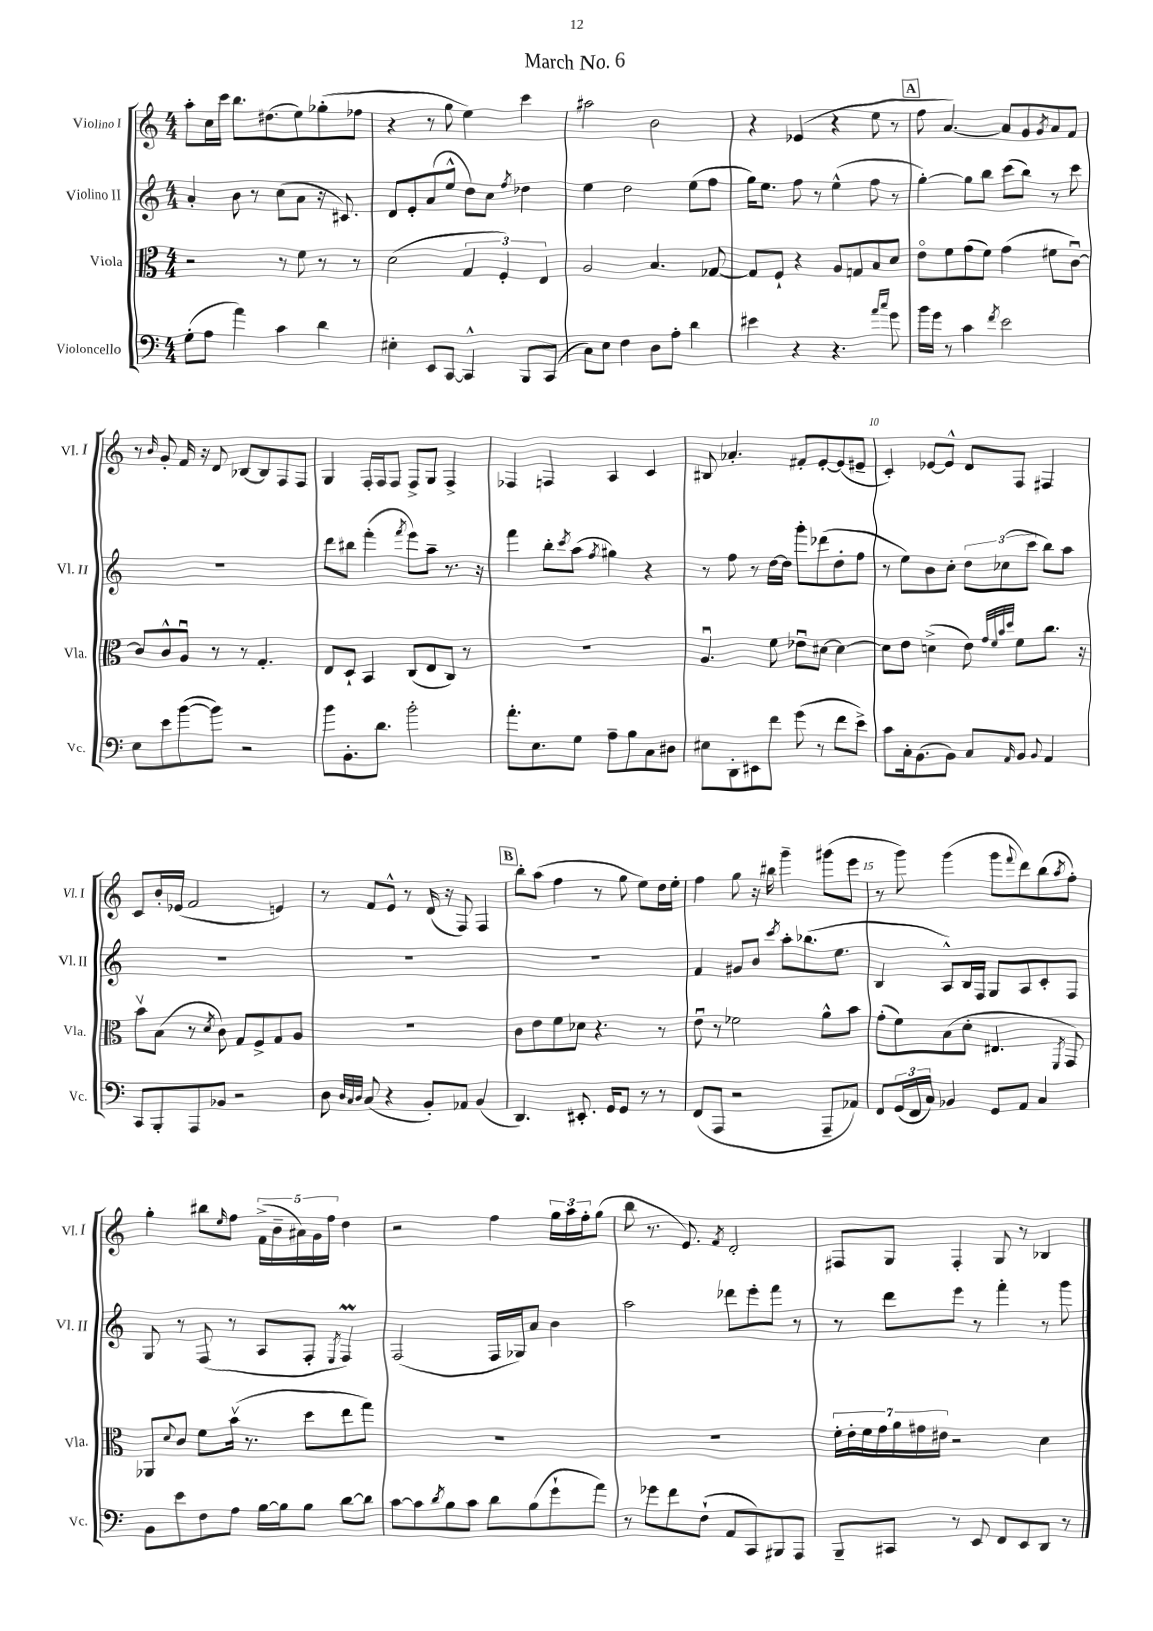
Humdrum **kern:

**kern	**kern	**kern	**kern
*staff4	*staff3	*staff2	*staff1
*clefF4	*clefC3	*clefG2	*clefG2
*k[]	*k[]	*k[]	*k[]
*M4/4	*M4/4	*M4/4	*M4/4
(8G'\L	2r	4a'/	8aa'\L
8A\J	.	.	16cc\L
.	.	.	16ccc\JJ
4a\)	.	8b\	8.bb\L
.	.	8r	.
.	.	.	(8.dd#\
4c\	8r	(8cc\L	.
.	8f\	8a\J	8ee\)
4d\	8r	16r	(8gg-'\
.	.	8.c#/)	.
.	8r	.	8ff-\J
=	=	=	=
4E#'\	(2d\	8d/L	4r
.	.	8e'/	.
8EE/L	.	(8a/	8r
[8CC/J	.	8ee^^/J	8gg\
4CC^^/]	6G/	8dd\L)	4ee\)
.	.	8cc\J	.
.	6F'/)	.	.
.	.	8qff/	.
8BBB/L	.	4dd-\	4ccc\
.	6E/	.	.
(8CC/J	.	.	.
=	=	=	=
8C\L)	2A/	4ee\	2aa#\
8E\J	.	.	.
4F\	.	2dd\	.
8D\L	4.B/	.	2b\
8A'\J	.	.	.
4d\	.	(8ee\L	.
.	[8G-/	8ff\J	.
=	=	=	=
4e#\	8G-/]L	16gg\LK)	4r
.	.	8.ee\J	.
.	8F`/J	.	.
4r	4r	8ff\	(4e-/
.	.	8r	.
4.r	8A/L	(4ee^^\	4r
.	8G/	.	.
.	8B/	8ff\	8ee\
16qqa/LL	.	.	.
16qqcc/JJ	.	.	.
8g\	8d/J	8r	8r
=	=	=	=
16b\LL	8eo\L	[4gg'\)	8ff\
16g\JJ	.	.	.
8r	8f\	.	[4.a/)
4c\	(8g\	8gg\]L	.
.	8f\J)	8bb\J	.
8qf/	.	.	.
2e\	(4g\	(8ccc\L	8a/]L
.	.	8bb\J)	8g/
.	.	.	8qg/
.	8f#\L	8r	8a/
.	[8cu\J)	8ccc\	8f/J
=	=	=	=
8E\L	8c/]L	1r	8r
.	.	.	16qqb/
8e\	8c^^/	.	8g'/
([8b\	8Au/J	.	16f/
.	.	.	16r
8b\]J)	8r	.	8d/
2r	8r	.	[8B-/L
.	4.G'/	.	8B-/]
.	.	.	8F/
.	.	.	8F/J
=	=	=	=
8b\L	8E/L	8ddd\L	4G/
8.BB'\	8D`/J	8bb#\J	.
.	4BB/	(4fff'\	16F'/LL
8.d\J	.	.	16F/J
.	.	.	8F/J
.	.	8qfff/	.
2b'\	(8C/L	8eee\L)	8F^/L
.	8E/	8aa~\J	8G/J
.	8C/J)	8.r	4F^/
.	8r	.	.
.	.	16r	.
=	=	=	=
8.a'\L	1r	4fff\	4F-/
8.E\	.	.	.
.	.	8bb'\L	4F/
.	.	8qccc/	.
8G\J	.	(8aa\J	.
.	.	8qff/	.
8A~\L	.	4gg#\)	4A/
8B\	.	.	.
8C\	.	4r	4c/
8D#\J	.	.	.
=	=	=	=
8E#\L	4.Au/	8r	8B#/
8DD'\	.	8ff\	4.a-'/
8EE#\	.	8r	.
8f\J	8f\	[16dd\LL	.
.	.	16dd\]JJ	.
(8g\	8e-u\L	8ggg'\L	8f#'/L
8r	[8d#\J	(8ddd-\	[8e'/
8f\L	4d#\_	8dd'\	(8e/]
8e^\J)	.	8ff\J	8e#~/J
=	=	=	=
8c\L	8d#\]L	8r	4c'/)
16C'\k	8e\J	8ee\L)	.
(8.BB\	.	.	.
.	(4d^\	8b\	[8e-/L
8BB\J)	.	8cc'\J	8e-^^/]J
8C/L	8e\)	12dd\L	8d/L
.	.	(12cc-\	.
.	32qqg/LLL	.	.
.	32qqf/	.	.
.	32qqb/	.	.
16qqAA/	32qqdd/JJJ	.	.
8BB/J	8f\L	.	8F/J
.	.	12ccc\J	.
8qqBB/	.	.	.
4AA/	8.cc\J	8bb\L)	4F#/
.	.	8aa\J	.
.	16r	.	.
=	=	=	=
8CC/L	8bv\L	1r	8c/L
8BBB'/	(8B\J	.	16b'/L
.	.	.	(16e-/JJ
8AAA/	8r	.	2f/
.	8qd/	.	.
8BB-/J	8c\)	.	.
2r	8G/L	.	.
.	8F^/	.	.
.	8G/	.	4e/)
.	8A/J	.	.
=	=	=	=
8D\	1r	1r	8r
32qqD/LLL	.	.	.
32qqC/	.	.	.
32qqD/JJJ	.	.	.
(8C/	.	.	8f/L
4r	.	.	8e^^/J
.	.	.	8r
8BB'/L)	.	.	(16d/
.	.	.	16r
8AA-/J	.	.	8F/)
(4BB/	.	.	4F/
=	=	=	=
4.DD/)	8c\L	1r	8bb'\L
.	8e\	.	(8aa\J
.	8f\	.	4ff\
8.EE#'/	8d-\J	.	.
.	4.r	.	8r
16GG/LK	.	.	.
8GG/J	.	.	8gg\
8r	.	.	8ee\L)
8r	8r	.	16dd\L
.	.	.	16ee'\JJ
=	=	=	=
(8FF/L	8eu\	4f/	4ff\
8AAA/J	8r	.	.
2r	2f-\	8g#/L	8gg\
.	.	8b/J	16r
.	.	.	16bb#\
.	.	8qccc/	.
.	.	8aa'\L	4ggg~\
.	.	(8.bb-\	.
8AAA~/L	8a^^\L	.	(8ggg#\L
.	.	8.ee\J	.
8AA-/J)	8b\J	.	8eee\J
=	=	=	=
8FF/L	(8g'\L	4B/	8r
(24GG/L	8f\)	.	8ggg\)
24FF/	.	.	.
24C/JJ)	.	.	.
4BB-/	(8B\	8A^^/L)	(4ggg\
.	8d'\J	16B/L	.
.	.	16F/JJ	.
8GG/L	4.E#/	8G/L	8ggg\L
.	.	.	8qqfff/
8AA/J	.	8A/	8ddd\)
4C/	.	8c'/	(8bb\
.	8qFF/	.	8qaa/
.	8GG/)	8F/J	8ff'\J)
=	=	=	=
8BB\L	8AA-/L	8G/	4gg'\
.	8qqd/	.	.
8e\	8c/J	8r	.
8F\	8f\L	(8F/	8bb#\L
.	.	.	16qqee/
8A\J	(16bv\Jk	8r	8ff\J
.	8.r	.	.
[16B\LL	.	8A/L	(20f^\LL
.	.	.	20b~\
16B\]J	.	.	.
.	.	.	20a#\)
8B\J	8dd\L	8F'/J	.
.	.	.	20g\
.	.	.	20ff\JJ
.	.	8qE/	.
[8d\L	8ee\	4F/)	4dd\
8d\]J	8gg\J)	.	.
=	=	=	=
[8c\L	1r	(2F/	2r
8c\]	.	.	.
8qd/	.	.	.
8B\	.	.	.
8c\J	.	.	.
8d\L	.	16F/LL	4ff\
.	.	16G-/J)	.
(8B\	.	8a/J	.
8g`\	.	4b\	24gg\LL
.	.	.	24aa\
.	.	.	24ff'\J
8a\J)	.	.	(8gg\J
=	=	=	=
8r	1r	2aa\	8bb\
8g-\L	.	.	8.r
8f\	.	.	.
.	.	.	8.e/)
(8F`\J	.	.	.
.	.	.	8qf/
8AA/L	.	8ddd-\L	2d'/
8CC/)	.	8eee'\	.
8BBB#/	.	8fff\J	.
8AAA/J	.	8r	.
=	=	=	=
8BBB~/L	28f'\LL	8r	8F#/L
.	28e'\	.	.
.	28f\	.	.
.	28g\	.	.
8CC#/J	.	8ddd\L	8G/J
.	28a\	.	.
.	28g#\	.	.
.	28e#\JJ	.	.
8r	2r	8eee\J	4F#'/
8EE/	.	8r	.
8FF/L	.	4fff'\	8G/
8EE/	.	.	8r
8DD/J	4d\	8r	4B-/
8r	.	8ggg\	.
==	==	==	==
*-	*-	*-	*-
